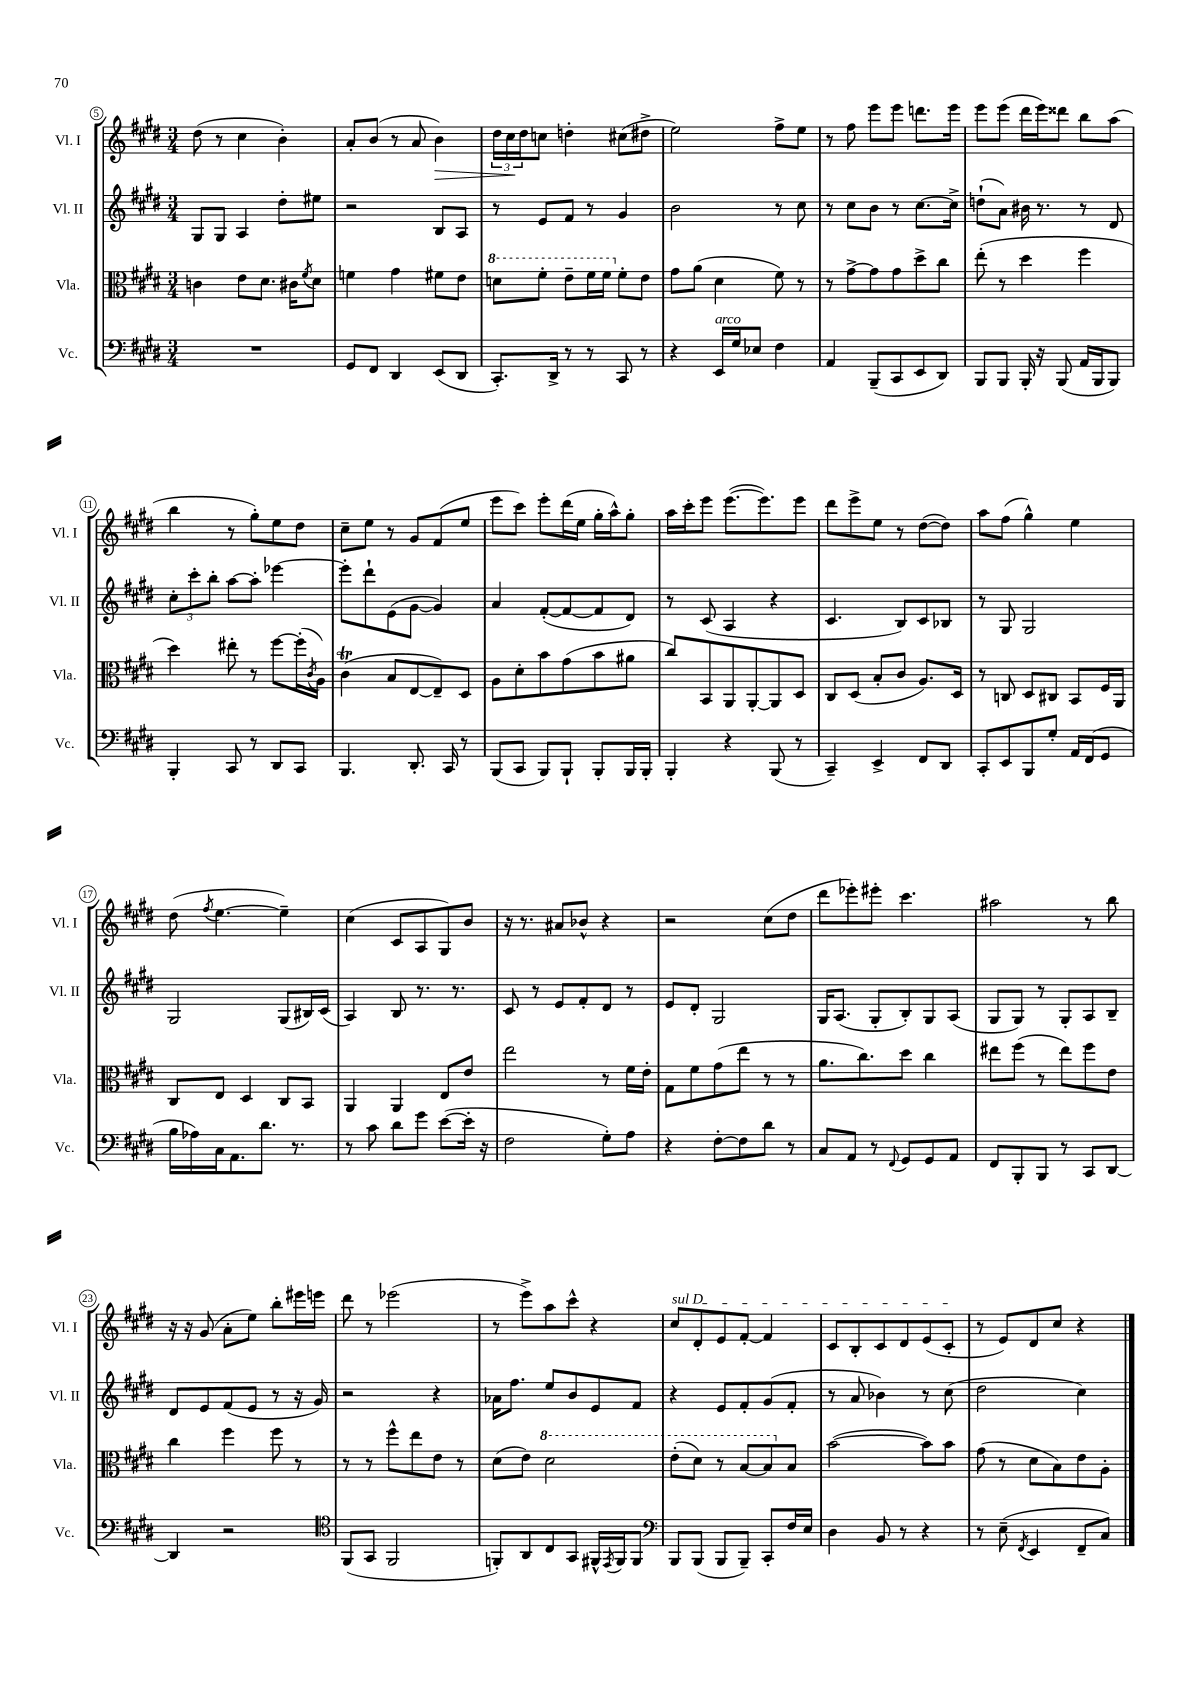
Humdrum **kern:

**kern	**kern	**kern	**kern
*staff4	*staff3	*staff2	*staff1
*clefF4	*clefC3	*clefG2	*clefG2
*k[f#c#g#d#]	*k[f#c#g#d#]	*k[f#c#g#d#]	*k[f#c#g#d#]
*M3/4	*M3/4	*M3/4	*M3/4
2.r	4c	8G#	(8dd#
.	.	8G#	8r
.	8e	4A	4cc#
.	8.d#	.	.
.	.	8dd#'	4b')
.	16c#	.	.
.	8qf#	.	.
.	8d#	8ee#	.
=	=	=	=
8GG#	4f	2r	8a'
8FF#	.	.	(8b
4DD#	4g#	.	8r
.	.	.	8a
(8EE	8f#	8B	4b)
8DD#	8e	8A	.
=	=	=	=
8.CC#')	8dd	8r	24dd#
.	.	.	24cc#
.	.	.	24dd#
.	8ff#'	8e	8cc
16DD#^	.	.	.
8r	8ee~	8f#	4dd'
8r	16ff#	8r	.
.	16ff#	.	.
8CC#	8f#'	4g#	(8cc#
8r	8e	.	8dd#^
=	=	=	=
4r	8g#	2b	2ee)
.	(8a	.	.
16EE	4d#	.	.
16G#	.	.	.
8E-	.	.	.
4F#	8f#)	8r	8ff#^
.	8r	8cc#	8ee
=	=	=	=
4AA	8r	8r	8r
.	[8g#^	8cc#	8ff#
(8BBB~	8g#]	8b	8eee
8CC#	8g#	8r	8eee
8EE	8dd#^	[8.cc#	8.ddd
8DD#)	8cc#	.	.
.	.	16cc#^]	16eee
=	=	=	=
8BBB	(8ee'	(8dd`	8eee
8BBB	8r	8a)	(8eee
16BBB'	4dd#	16b#	16ddd#
16r	.	8.r	16eee)
(8BBB	.	.	8ddd##
16AA	4ff#	8r	8bb
16BBB	.	.	.
8BBB)	.	8d#	(8aa
=	=	=	=
4BBB'	4dd#)	12cc#'	4bb
.	.	12ccc#'	.
.	.	12bb'	.
8CC#	8ee#'	[8aa	8r
8r	8r	8aa']	8gg#')
8DD#	[8ff#	[4eee-	8ee
8CC#	(16ff#']	.	8dd#
.	8qc#	.	.
.	16A)	.	.
=	=	=	=
4.BBB	(4c#	8eee-']	8cc#~
.	.	8ddd#`	8ee
.	8B	(8e	8r
8.DD#'	[8E	[8g#	8g#
.	8E~])	4g#])	(8f#
16CC#	.	.	.
8r	8D#	.	8ee
=	=	=	=
(8BBB	8A	4a	8eee
8CC#	8d#'	.	8ccc#)
8BBB)	8b	([8f#'	8eee'
8BBB`	(8g#	8f#_	(16ddd#
.	.	.	16ee
8BBB'	8b	8f#]	16gg#'
.	.	.	16aa^^)
16BBB	8a#	8d#)	8gg#'
16BBB'	.	.	.
=	=	=	=
4BBB'	8cc#)	8r	16aa
.	.	.	16ccc#'
.	8BB	(8c#	8eee
4r	8AA	4A	([8.eee
.	[8AA'	.	.
.	.	.	8.eee])
(8BBB	8AA]	4r	.
8r	8D#	.	8eee
=	=	=	=
4CC#~)	8C#	4.c#	8ddd#
.	(8D#	.	8eee^
4EE^	8B'	.	8ee
.	8c#	8B)	8r
8FF#	8.A)	8c#	([8dd#
8DD#	.	8B-	8dd#])
.	16D#	.	.
=	=	=	=
8CC#'	8r	8r	8aa
8EE	8C	8G#	(8ff#
8BBB	8D#	2G#	4gg#^^)
8G#'	8C#	.	.
16AA	8BB	.	4ee
(16FF#	.	.	.
8GG#	16F#	.	.
.	16AA	.	.
=	=	=	=
16B	8C#	2G#	(8dd#
16A-)	.	.	.
.	.	.	8qff#
16C#	8E	.	[4.ee
8.AA	.	.	.
.	4D#	.	.
8.d#	.	.	.
.	8C#	(8G#	4ee~])
8.r	.	.	.
.	8BB	16B#)	.
.	.	(16c#	.
=	=	=	=
8r	4AA	4A)	(4cc#
8c#	.	.	.
8d#	4AA	8B	8c#
8g#	.	8.r	8A
([8e	8E	.	8G#)
.	.	8.r	.
16e']	8e	.	8b
16r	.	.	.
=	=	=	=
2F#	2ee	8c#	16r
.	.	.	8.r
.	.	8r	.
.	.	8e	8a#
.	.	8f#'	8b-^^
8G#')	8r	8d#	4r
8A	16f#	8r	.
.	16e'	.	.
=	=	=	=
4r	8G#	8e	2r
.	8f#	8d#'	.
[8F#'	(8g#	2G#	.
8F#]	8ee	.	.
8d#	8r	.	(8cc#
8r	8r	.	8dd#
=	=	=	=
8C#	8.a	16G#	8ddd#
.	.	(8.A	.
8AA	.	.	8eee-')
.	8.cc#)	.	.
8r	.	8G#'	8eee#'
8qqFF#	.	.	.
8GG#	8dd#	8B')	4.ccc#
8GG#	4cc#	8G#	.
8AA	.	(8A	.
=	=	=	=
8FF#	8ee#	8G#	2aa#
8BBB'	(8ff#	8G#)	.
8BBB	8r	8r	.
8r	8ee#)	8G#'	.
8CC#	8ff#	8A	8r
[8DD#	8e	8B~	8bb
=	=	=	=
4DD#]	4cc#	8d#	16r
.	.	.	16r
.	.	8e	(8g#
2r	4ff#	(8f#	8a'
.	.	8e	8ee)
.	8ff#	8r	8bb'
.	8r	16r	16eee#
.	.	16g#)	16eee
=	=	=	=
*clefC4	*	*	*
(8FF#	8r	2r	8ddd#
8GG#	8r	.	8r
2FF#	8ff#^^	.	(2eee-
.	8ee	.	.
.	8e	4r	.
.	8r	.	.
=	=	=	=
8FF')	(8d#	16a-	8r
.	.	8.ff#	.
8AA	8e)	.	8eee^)
8C#	2dd#	8ee	8aa
8GG#	.	8b	8ccc#^^
16FF#^^	.	8e	4r
8qEE	.	.	.
16FF#	.	.	.
8FF#	.	8f#	.
=	=	=	=
*clefF4	*	*	*
8BBB	(8ee'	4r	8cc#
(8BBB	8dd#)	.	8d#'
8BBB	8r	8e	8e
8BBB~)	[8b	8f#'	[8f#'
8CC#'	8b]	(8g#	4f#]
16F#	8B	8f#'	.
16E	.	.	.
=	=	=	=
4D#	([2b	8r	8c#
.	.	8a	8B'
8BB	.	4b-)	8c#
8r	.	.	8d#
4r	8b])	8r	(8e
.	8b	(8cc#	8c#'
=	=	=	=
8r	(8g#	2dd#	8r
(8E~	8r	.	8e)
8qFF#	.	.	.
4EE	8d#	.	8d#
.	8B)	.	8cc#
8FF#~	8e	4cc#)	4r
8C#)	8A'	.	.
==	==	==	==
*-	*-	*-	*-
